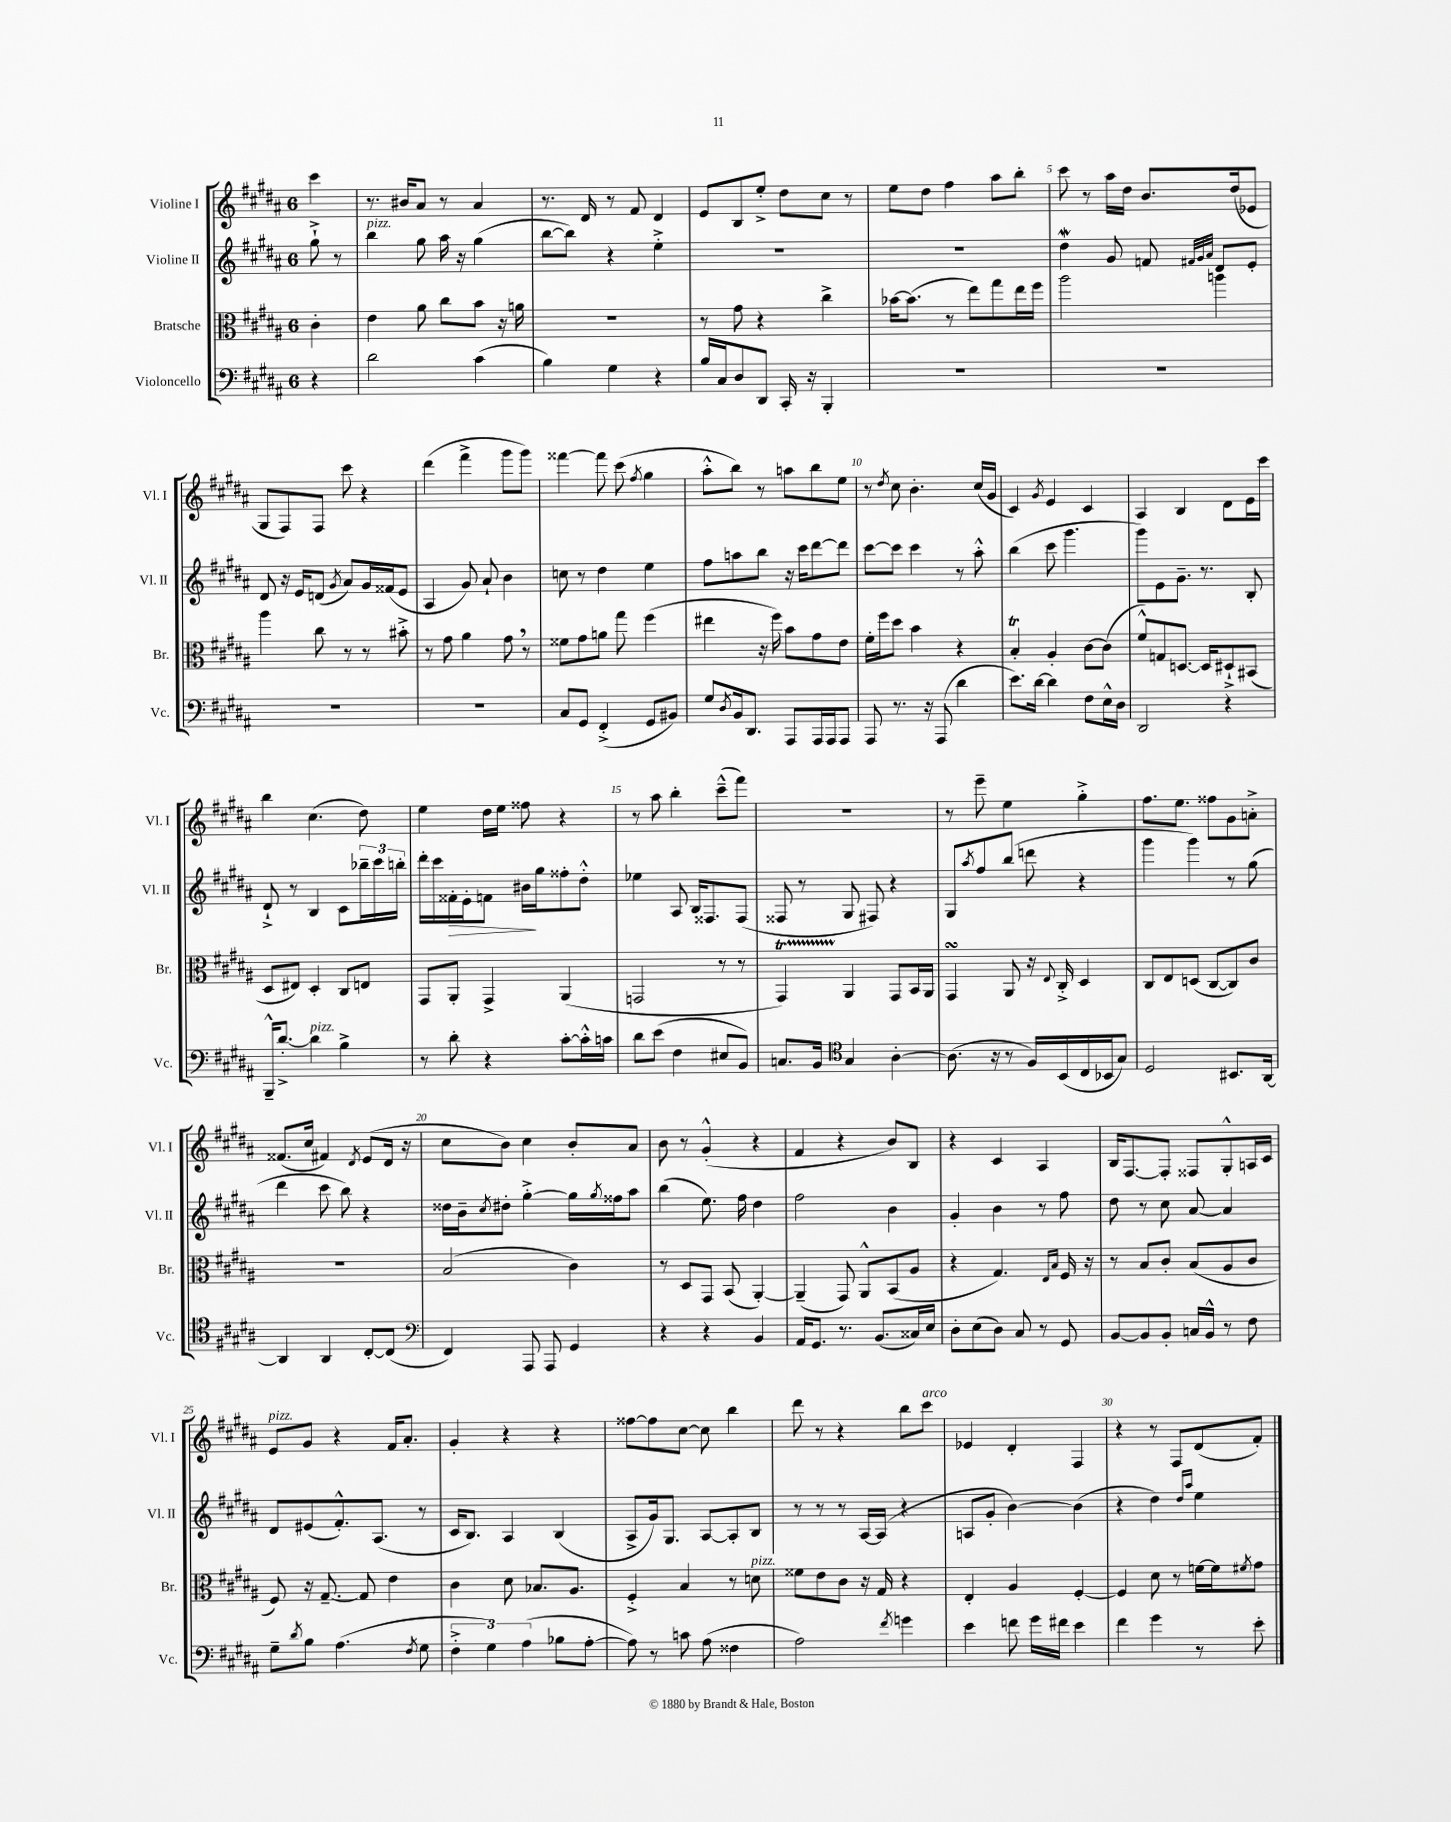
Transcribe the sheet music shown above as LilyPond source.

<<
\new StaffGroup <<
\new Staff = "s0" \with { instrumentName = "Violine I" shortInstrumentName = "Vl. I" } {
    \clef treble \key b \major \once \override Staff.TimeSignature.style = #'single-digit \time 6/8 \partial 4
    cis'''4 |
    r8. bis'16 ais'8 r8 ais'4 |
    r8. dis'16 r8 fis'8 dis'4 |
    e'8 b8 e''8-.-> dis''8 cis''8 r8 |
    e''8 dis''8 fis''4 ais''8 b''8-. |
    cis'''8 r8 ais''16 dis''16 b'8. dis''16( ees'8 |
    gis8 fis8) fis8 cis'''8 r4 |
    dis'''4( fis'''4-> gis'''8 gis'''8) |
    fisis'''4~ fisis'''8 cis'''8( \acciaccatura { fis''8 } gis''4 |
    ais''8-.-^ b''8) r8 a''8 b''8 e''8 |
    r8 \acciaccatura { dis''8 } cis''8 b'4.-. cis''16( gis'16 |
    cis'4) \acciaccatura { gis'8 } e'4 cis'4 |
    ais4 b4 dis'8 e'16 cis'''16 |
    b''4 cis''4.( dis''8) |
    e''4 dis''16 e''16 fisis''8 r4 |
    r8 ais''8 b''4-. cis'''8---^( fis'''8) |
    R2. |
    r8 e'''8-- e''4 gis''4-.-> |
    fis''8. e''8. fisis''8 gis'8 a'8-.-> |
    fisis'8.( cis''16 fis'4) \acciaccatura { dis'8 } e'8( dis'16 r16 |
    cis''8 b'8) cis''4 b'8-. ais'8 |
    b'8 r8 gis'4-.-^( r4 |
    fis'4 r4 b'8) b8 |
    r4 cis'4 ais4 |
    b16 fis8.~ fis8-. fisis8 gis8-.-^ a16 cis'16 |
    e'8^\markup { \italic "pizz." } gis'8 r4 fis'16 ais'8.-. |
    gis'4-. r4 r4 |
    fisis''8~ fisis''8 cis''8~ cis''8 b''4 |
    dis'''8 r8 r4 b''8 cis'''8^\markup { \italic "arco" } |
    ees'4 dis'4-. fis4 |
    r4 r8 fis8 dis'8( fis'8-.) \bar "|." |
}
\new Staff = "s1" \with { instrumentName = "Violine II" shortInstrumentName = "Vl. II" } {
    \clef treble \key b \major \once \override Staff.TimeSignature.style = #'single-digit \time 6/8 \partial 4
    gis''8-!-> r8 |
    b''4^\markup { \italic "pizz." } gis''8 ais''16 r16 gis''4( |
    b''8~ b''8) r4 e''4-.-> |
    R2. |
    R2. |
    dis''4\mordent gis'8 f'8 \grace { fis'32 gis'32 ais'32 } dis'8 e'8-. |
    dis'8 r16 e'16 d'8( \acciaccatura { gis'8 } ais'8) gis'16 fisis'16( e'8 |
    ais4 gis'8) ais'8-! b'4 |
    c''8 r8 dis''4 e''4 |
    fis''8 a''8 b''8 r16 cis'''16 dis'''8~ dis'''8 |
    cis'''8~ cis'''8 cis'''4 r8 ais''8-.-^ |
    b''4( cis'''8 gis'''4. |
    gis'''8) e'8 gis'8.-- r8. b8-. |
    dis'8-!-> r8 b4 cis'8 \tuplet 3/2 { bes''16-- cis'''16 b''16-. } |
    dis'''16-. cis'''16 fisis'16-.\> e'16-. f'8 bis'16\! gis''16 fisis''8-. dis''8-.-^ |
    ees''4 ais8 b16 fisis8. fisis8( |
    fisis8 r8 gis8 fis8) r4 |
    gis8 \acciaccatura { ais''8 } fis''8 b''8( d'''8 r4 |
    gis'''4 gis'''4) r8 gis''8( |
    dis'''4 cis'''8 b''8) r4 |
    disis''16 b'16-- \acciaccatura { cis''8 } dis''8-. gis''4~-.-> gis''16 \acciaccatura { gis''8 } fisis''16 ais''8 |
    b''4( e''8.) fis''16 dis''4 |
    fis''2 b'4 |
    gis'4-. b'4 r8 fis''8 |
    dis''8 r8 cis''8 ais'8~ ais'4 |
    dis'8 eis'8( fis'8.-.-^) ais8.( r8 |
    cis'16 b8.) ais4 b4( |
    ais8-> gis'16) gis8. ais8~ ais8-. b8 |
    r8 r8 r8 ais16~ ais16( r4 |
    a8 gis'8-. b'4~) b'4( |
    r4 dis''4) \grace { dis''16 ais''16 } e''4 \bar "|." |
}
\new Staff = "s2" \with { instrumentName = "Bratsche" shortInstrumentName = "Br." } {
    \clef alto \key b \major \once \override Staff.TimeSignature.style = #'single-digit \time 6/8 \partial 4
    cis'4-. |
    e'4 ais'8 cis''8 b'8 r16 a'16 |
    R2. |
    r8 gis'8 r4 cis''4-> |
    bes'16~ bes'8.( r8 e''8) gis''8 e''16 fis''16 |
    ais''2 a''4 |
    ais''4 cis''8 r8 r8 bis'8-.-> |
    r8 gis'8 ais'4 gis'8 \breathe r8 |
    fisis'8 gis'8 a'8 gis''8 fis''4( |
    eis''4 r16 fis''16) b'8 gis'8 e'8 |
    fis'16-. fis''16 dis''8 b'4 r4 |
    b4-.\trill ais4-. cis'8~ cis'8( |
    fis'8-^) g8 d8.~ d16 dis8-!-> bis,8( |
    dis8 eis8) dis4-. cis8 e8 |
    gis,8 ais,8-. gis,4-> ais,4( |
    g,2 r8 r8 |
    gis,4\startTrillSpan) ais,4\stopTrillSpan gis,8 b,16 ais,16 |
    gis,4\turn ais,8 r16 \appoggiatura { e8 } cis16-.-> dis4 |
    cis8 e8 d8( cis8~ cis8) cis'8 |
    R2. |
    b2( cis'4) |
    r8 dis8 gis,8 b,8( ais,4~-.) |
    ais,4--( gis,8) ais,8-^ b,8( ais8 |
    r4 gis4.) \grace { e16 b16 } fis16 r16 |
    r8 b8 cis'8-. b8( ais8 cis'8 |
    fis8) r16 gis8.~-- gis8 e'4 |
    cis'4 dis'8 bes8. ais8. |
    fis4-.-> b4 r8 d'8^\markup { \italic "pizz." } |
    fisis'8 e'8 cis'8 r16 gis16 r4 |
    e4-. ais4 fis4~-. |
    fis4 dis'8 r8 f'16~ f'16 \acciaccatura { fis'8 } gis'8 \bar "|." |
}
\new Staff = "s3" \with { instrumentName = "Violoncello" shortInstrumentName = "Vc." } {
    \clef bass \key b \major \once \override Staff.TimeSignature.style = #'single-digit \time 6/8 \partial 4
    r4 |
    dis'2 cis'4( |
    b4) gis4 r4 |
    b16 cis16 dis8 dis,8 cis,16-. r16 b,,4-. |
    R2. |
    R2. |
    R2. |
    R2. |
    cis8 gis,8 fis,4-.->( gis,8 bis,8) |
    gis8 \acciaccatura { dis8 } b,16 dis,8. ais,,8 ais,,16 ais,,16 ais,,8 |
    ais,,8 r8. r16 ais,,8( dis'4 |
    e'8.) dis'16~ dis'4 fis8 e16-^ dis16 |
    dis,2 r4 |
    b,,16---^ dis'8.~-.-> dis'4^\markup { \italic "pizz." } b4-> |
    r8 dis'8-. r4 cis'8~-. cis'16-.-^ c'16 |
    dis'8 e'8( fis4 eis8 b,8) |
    c8. b,16 \clef tenor gis4 ais4~-. |
    ais8.( r16 r8 fis16) b,16( cis16 bes,16 gis8) |
    dis2 bis,8. ais,16~ |
    ais,4 ais,4 cis8~-. cis8( |
    \clef bass fis,4) ais,,8 ais,,8 gis,4 |
    r4 r4 b,4 |
    ais,16 gis,8. r8. b,8.( cisis16) e16 |
    dis8-. e8( dis8) cis8 r8 gis,8 |
    b,8~ b,8 b,8-. c16 b,16-^ r8 fis8 |
    gis8-- \acciaccatura { dis'8 } b8 ais4.( \acciaccatura { fis8 } gis8 |
    \tuplet 3/2 { fis4-.-> gis4) ais4( } bes8 ais8~-. |
    ais8) r8 c'8 ais8( fisis4 |
    ais2) \acciaccatura { fis'8 } g'4 |
    e'4 f'8 gis'16 fis'16 e'4 |
    fis'4 gis'4 r8 e'8-. \bar "|." |
}
>>
>>
\layout { \context { \Score \override BarNumber.break-visibility = ##(#f #t #t) barNumberVisibility = #(every-nth-bar-number-visible 5) } }
